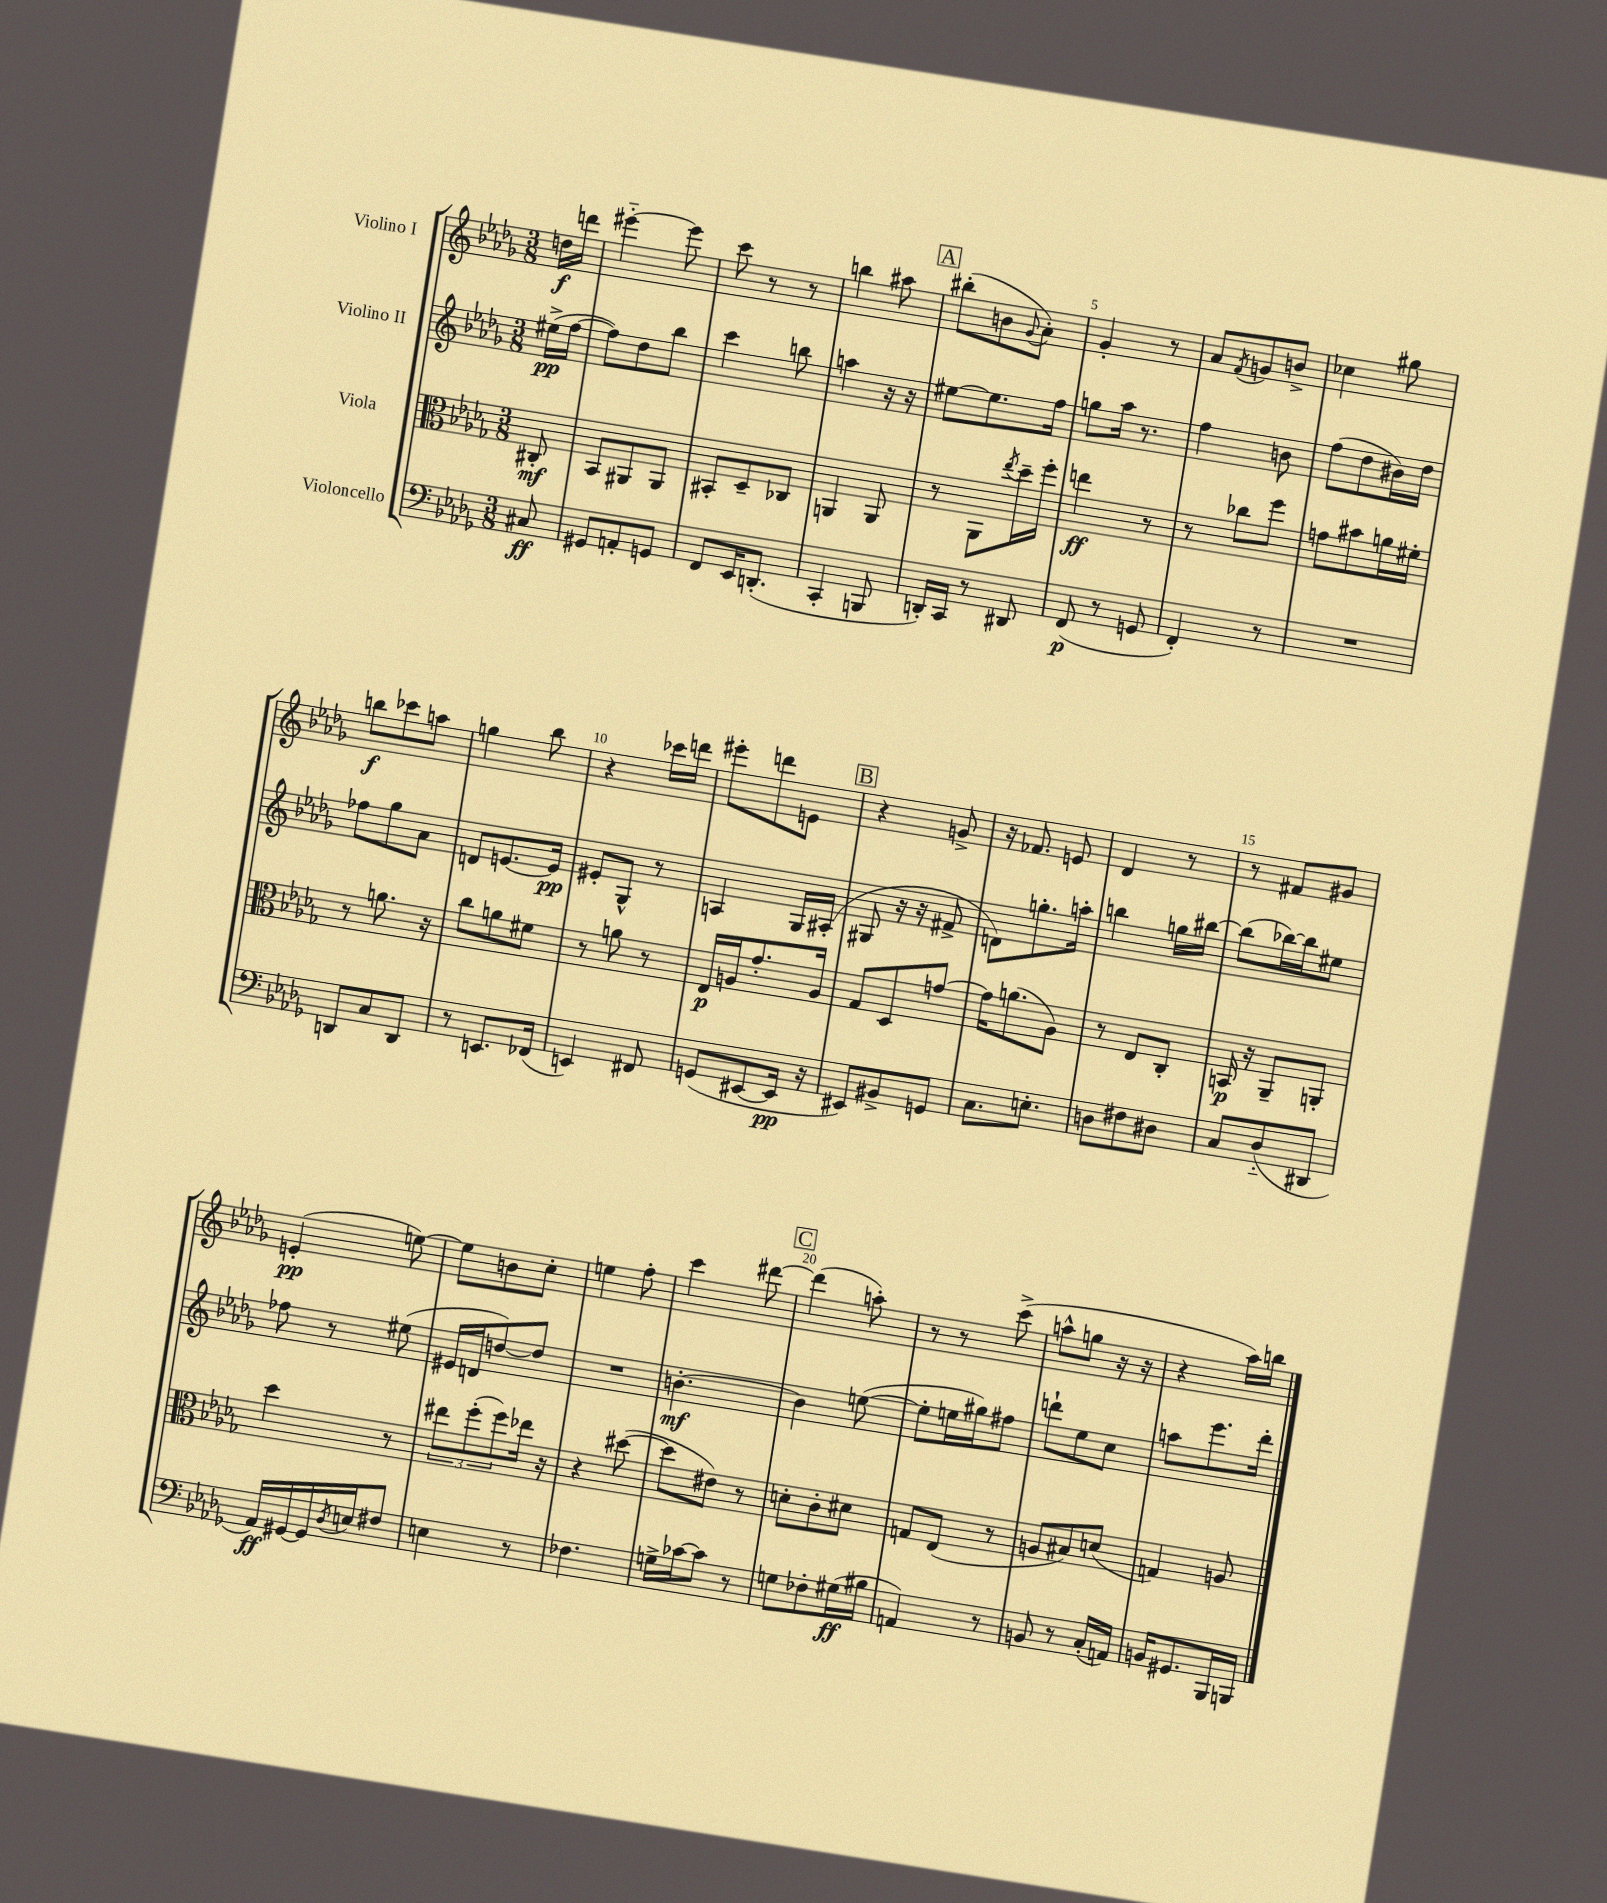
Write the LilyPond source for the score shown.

<<
\new StaffGroup <<
\new Staff = "s0" \with { instrumentName = "Violino I" } {
    \clef treble \key des \major \numericTimeSignature \time 3/8 \partial 8
    d''16\f d'''16 |
    eis'''4~-_ eis'''8 |
    c'''8 r8 r8 |
    b''4 ais''8 |
    \mark \markup { \box "A" } bis''8-.( b'8 \appoggiatura { ges'8 } aes'8-.) |
    ges'4-. r8 |
    aes'8 \acciaccatura { f'8 } g'8 b'8-> |
    ces''4 gis''8 |
    b''8\f ces'''8 a''8 |
    g''4 bes''8 |
    r4 ces'''16 d'''16 |
    eis'''8-. d'''8 e'8 |
    \mark \markup { \box "B" } r4 g'8-> |
    r16 fes'8. e'8 |
    des'4 r8 |
    r8 fis'8 gis'8 |
    e'4-.\pp( e''8~) |
    e''8 b'8 c''8-. |
    e''4 f''8-. |
    c'''4 dis'''8~ |
    \mark \markup { \box "C" } dis'''4( a''8-.) |
    r8 r8 c'''8->( |
    a''8-^ g''8 r16 r16 |
    r4 aes''16) b''16 \bar "|." |
}
\new Staff = "s1" \with { instrumentName = "Violino II" } {
    \clef treble \key des \major \numericTimeSignature \time 3/8 \partial 8
    eis''16->\pp( f''16~ |
    f''8) des''8 bes''8 |
    c'''4 b''8 |
    a''4 r16 r16 |
    \mark \markup { \box "A" } eis''8~ eis''8. f''16 |
    g''8 aes''16 r8. |
    f''4 b'8 |
    f''8( des''8 bis'16) des''16 |
    fes''8 ges''8 aes'8 |
    d'8 e'8.~ e'16\pp |
    eis'8-. ges8-^ r8 |
    a4 ges16 ais16-.( |
    \mark \markup { \box "B" } gis8 r16 r16 fis'8-> |
    d'8) g''8.-. a''16-. |
    b''4 g''16 bis''16~ |
    bis''8( bes''16~) bes''16 eis''8 |
    fes''8 r8 eis''8( |
    eis'16 d'16 d''8~) d''8 |
    R4. |
    b'4.~-.\mf |
    \mark \markup { \box "C" } b'4 e''8~( |
    e''8-. e''16 gis''16) fis''8 |
    d'''8-! ees''8 c''8 |
    a''8 ees'''8. des'''16-. \bar "|." |
}
\new Staff = "s2" \with { instrumentName = "Viola" } {
    \clef alto \key des \major \numericTimeSignature \time 3/8 \partial 8
    cis8-.\mf |
    bes,8 ais,8 ais,8 |
    bis,8-. des8-- ces8 |
    a,4 a,8 |
    \mark \markup { \box "A" } r8 aes,8 \acciaccatura { ees''8 } des''16-- f''16-. |
    e''4\ff r8 |
    r8 ces''8 f''8 |
    g'8 bis'8 a'16 fis'16-. |
    r8 a'8. r16 |
    c''8 a'8 fis'8 |
    r8 a'8 r8 |
    ees16\p a16 ges'8.-. a16 |
    \mark \markup { \box "B" } ges8 des8 g'8~ |
    g'16 a'8.( aes8) |
    r8 ees8 c8-. |
    b,16\p r16 aes,8-- a,8-. |
    des''4 r8 |
    \tuplet 3/2 { eis''8 f''8-.( f''8) } ees''16 r16 |
    r4 dis''8~( |
    dis''8 eis'8) r8 |
    \mark \markup { \box "C" } d'8-. c'8-. dis'8 |
    g8 ees8( r8 |
    a8 bis8) d'8( |
    g4) a8 \bar "|." |
}
\new Staff = "s3" \with { instrumentName = "Violoncello" } {
    \clef bass \key des \major \numericTimeSignature \time 3/8 \partial 8
    cis8\ff |
    gis,8 a,8-. g,8 |
    f,8 ees,16 d,8.-.( |
    c,4-. b,,8 |
    \mark \markup { \box "A" } d,16-.) c,16 r8 dis,8 |
    f,8\p( r8 g,8 |
    f,4-.) r8 |
    R4. |
    d,8 c8 d,8 |
    r8 e,8. fes,16( |
    e,4) fis,8 |
    g,8( eis,8~ eis,16\pp r16 |
    \mark \markup { \box "B" } eis,8) bis,8-> g,8 |
    c8. e8.-. |
    d8 fis8 dis8 |
    c8 des8-_( dis,8 |
    aes,16\ff) gis,16~ gis,16 \acciaccatura { des8 } e16 fis8 |
    e4 r8 |
    fes4. |
    g16-> ces'16~ ces'8 r8 |
    \mark \markup { \box "C" } g8 fes8-. gis16\ff( bis16 |
    a,4) r8 |
    b,8 r8 c16-.( a,16) |
    b,16 gis,8. bes,,16 b,,16 \bar "|." |
}
>>
>>
\layout { \context { \Score \override BarNumber.break-visibility = ##(#f #t #t) barNumberVisibility = #(every-nth-bar-number-visible 5) } }
